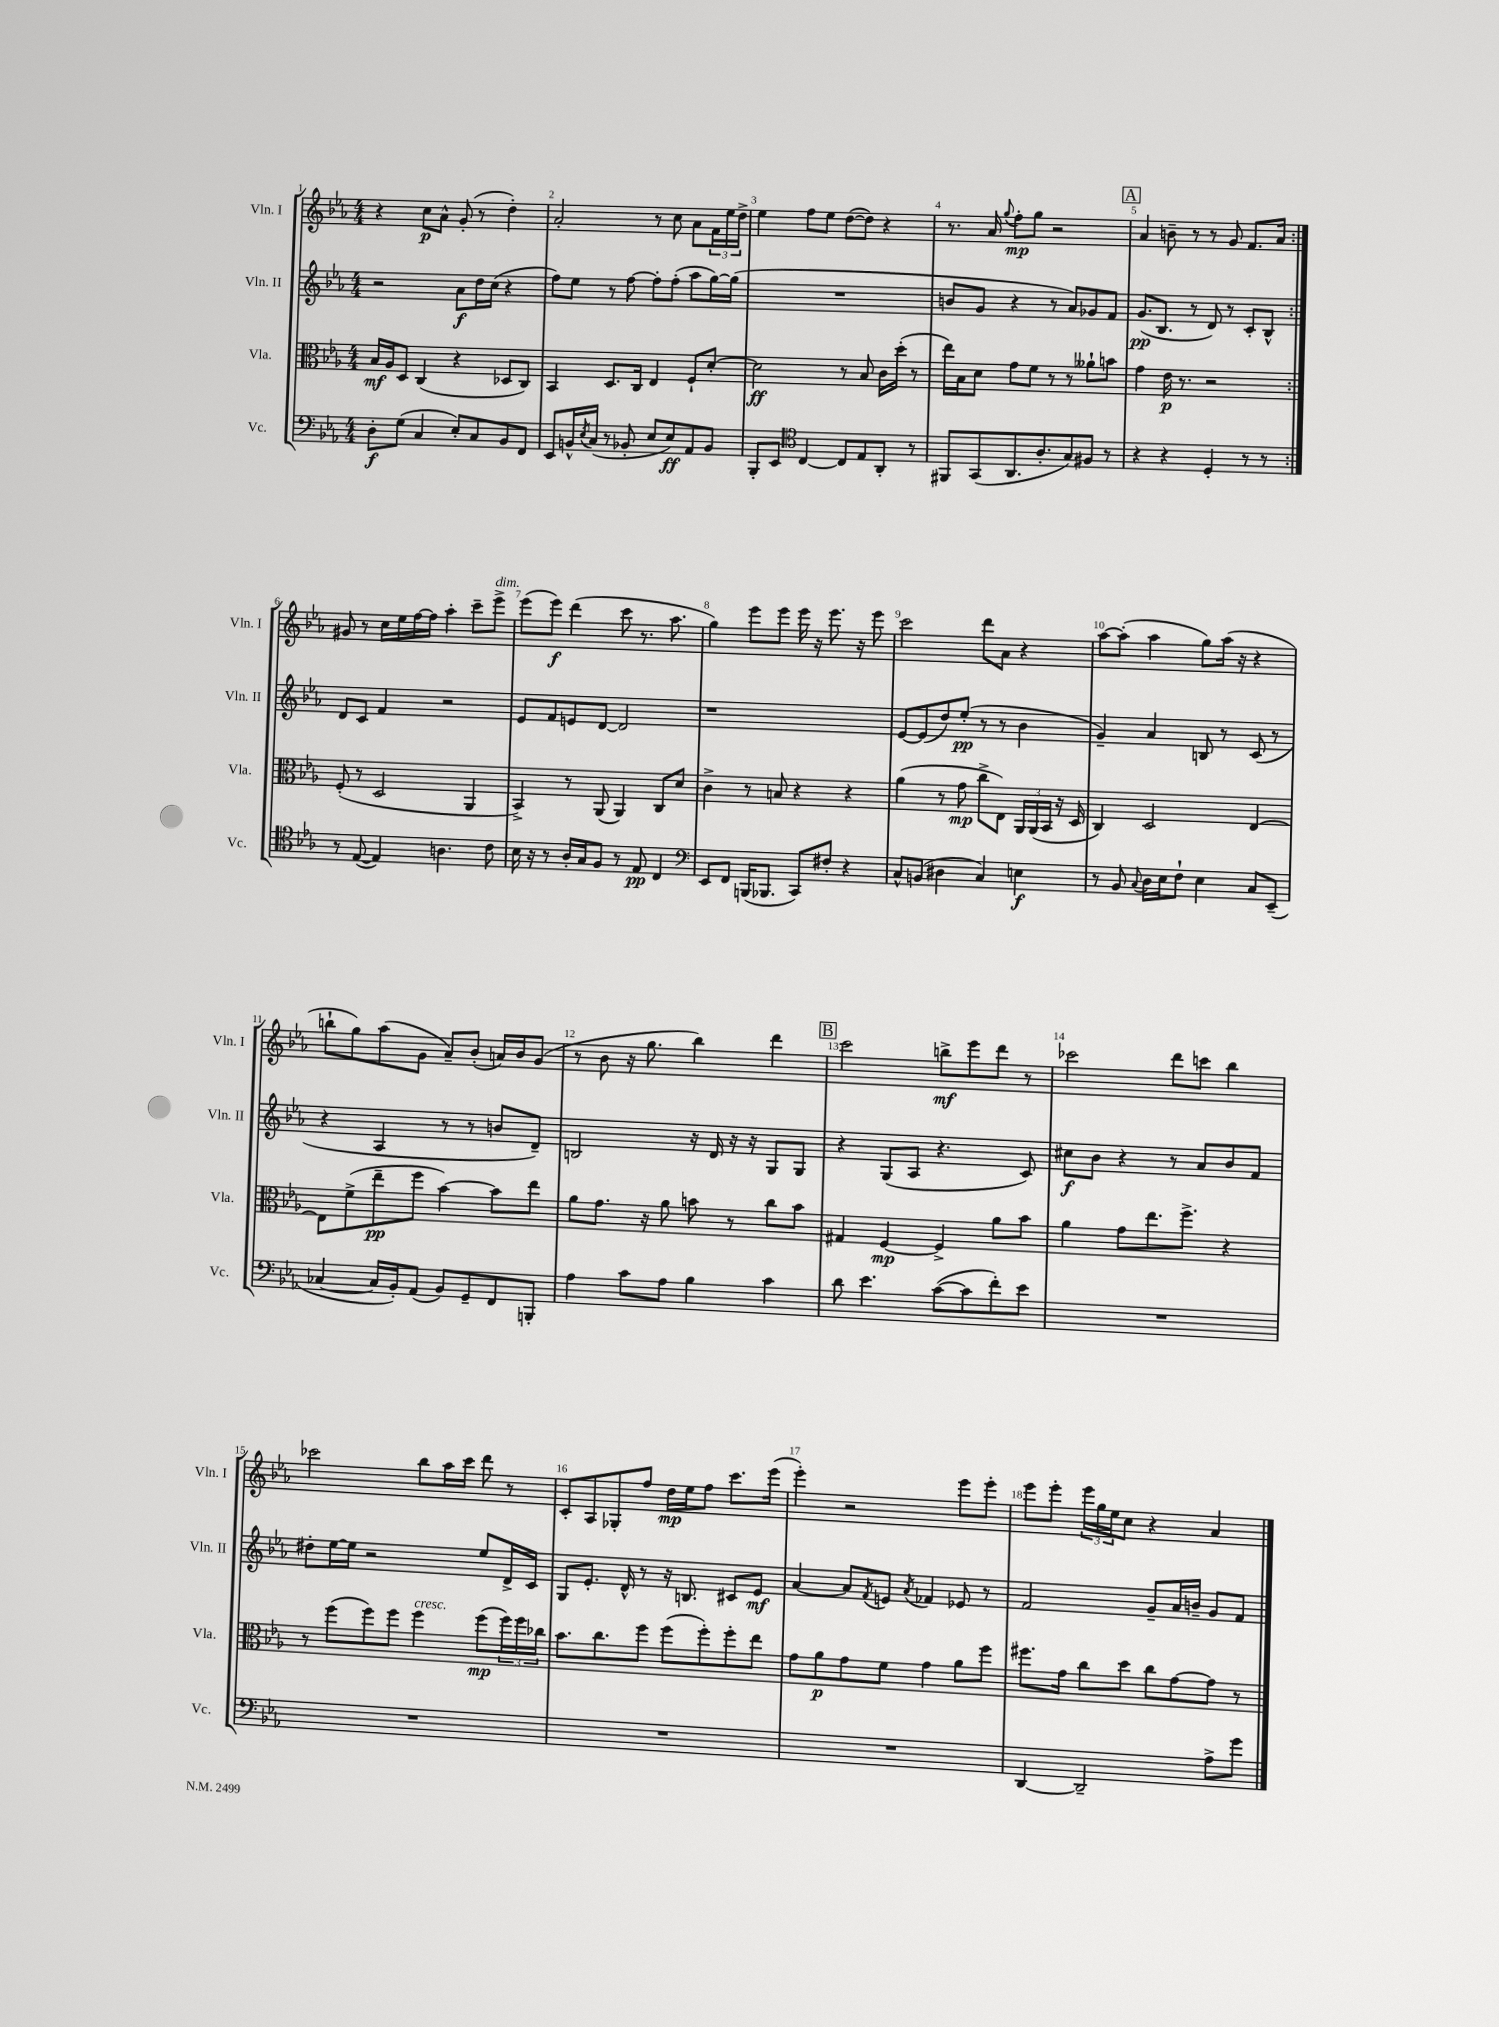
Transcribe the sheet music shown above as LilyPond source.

<<
\new StaffGroup <<
\new Staff = "s0" \with { instrumentName = "Vln. I" shortInstrumentName = "Vln. I" } {
    \clef treble \key ees \major \numericTimeSignature \time 4/4
    \repeat volta 2 { r4 c''8\p aes'8-^ g'8-.( r8 d''4-.) |
    aes'2-. r8 c''8 aes'8 \tuplet 3/2 { f'16 ees''16 d''16-> } |
    ees''4 f''8 ees''8 d''8~( d''8) r4 |
    r8. aes'16 \appoggiatura { g''8 } f''8-.\mp g''8 r2 |
    \mark \markup { \box "A" } aes'4 b'8-- r8 r8 g'8 f'8. aes'16 | }
    gis'8 r8 c''16 ees''16 f''16~ f''16 aes''4-. c'''8-- ees'''8->^\markup { \italic "dim." } |
    ees'''8( ees'''8\f) d'''4( c'''8 r8. aes''8. |
    g''4) ees'''8 ees'''8 ees'''16 r16 ees'''8. r16 ees'''8 |
    c'''2 d'''8 aes'8 r4 |
    aes''8~ aes''8-.( aes''4 g''8) aes''16( r16 r4 |
    b''8-! g''8) aes''8( g'8 aes'8--) bes'8-.( a'16) bes'16 g'8( |
    r8 bes'8 r16 g''8. bes''4) d'''4 |
    \mark \markup { \box "B" } c'''2 b''8->\mf ees'''8 d'''8 r8 |
    ces'''2 d'''8 c'''8 bes''4 |
    ces'''2 bes''8 aes''16 ces'''16 d'''8 r8 |
    c'8-. aes8 ges8-. f''8 d''16\mp ees''16 f''8 c'''8. ees'''16( |
    ees'''4-.) r2 ees'''8 ees'''8-. |
    ees'''8 ees'''8-. \tuplet 3/2 { ees'''16 g''16 ees''16 } c''8 r4 aes'4 \bar "|." |
}
\new Staff = "s1" \with { instrumentName = "Vln. II" shortInstrumentName = "Vln. II" } {
    \clef treble \key ees \major \numericTimeSignature \time 4/4
    \repeat volta 2 { r2 aes'8\f d''16 c''16( r4 |
    f''8) ees''8 r8 f''8~ f''8-. f''8-.( aes''8 g''16~) g''16( |
    R1 |
    b'8 g'8 r4 r8 aes'8) ges'8 f'8 |
    \mark \markup { \box "A" } g'8.\pp( bes8. r8 d'8) r8 c'8-. bes8-^ | }
    d'8 c'8 f'4 r2 |
    ees'8 f'8 e'8 d'8~ d'2 |
    r1 |
    ees'8~ ees'8( d''8) ees''8-.\pp( r8 r8 bes'4 |
    g'4--) aes'4 b8 r8 c'8( r8 |
    r4 aes4 r8 r8 b'8 d'8--) |
    b2 r16 d'16 r16 r16 g8 g8 |
    \mark \markup { \box "B" } r4 g8( aes8 r4. c'8) |
    cis''8\f bes'8 r4 r8 aes'8 bes'8 f'8 |
    dis''8-. ees''16~ ees''16 r2 ees''8 d'16-> c'16 |
    g8 ees'8.-. d'16-^ r8 r16 b8. cis'8 ees'8\mf |
    aes'4~ aes'8 \acciaccatura { f'8 } e'8 \acciaccatura { aes'8 } fes'4 ees'8 r8 |
    f'2 g'8-- aes'16 b'16-- g'8 f'8 \bar "|." |
}
\new Staff = "s2" \with { instrumentName = "Vla." shortInstrumentName = "Vla." } {
    \clef alto \key ees \major \numericTimeSignature \time 4/4
    \repeat volta 2 { bes16\mf aes16 d8 c4( r4 des8 c8) |
    bes,4 d8. c16 ees4 f8-! d'8~-. |
    d'2\ff r8 bes8 c'16 d''16-.( r8 |
    ees''16) bes16 d'8 g'8 f'8 r8 r8 aeses'8-! b'8 |
    \mark \markup { \box "A" } g'4 ees'16\p r8. r2 | }
    f8-.( r8 d2 aes,4 |
    bes,4->) r8 aes,8( aes,4) c8 d'8 |
    c'4-> r8 b8 r4 r4 |
    aes'4( r8 g'8\mp c''8-> ees8) \tuplet 3/2 { aes,16 aes,16( bes,16 } r16 d16 |
    c4) d2 ees4~ |
    ees8 f'8->( ees''8--\pp f''8 bes'4~) bes'8 ees''8 |
    aes'8 g'8. r16 aes'8 b'8 r8 c''8 b'8 |
    \mark \markup { \box "B" } gis4 f4~\mp f4-> aes'8 bes'8 |
    aes'4 g'8 ees''8. f''8.-> r4 |
    r8 f''8( f''8) f''8 f''4^\markup { \italic "cresc." } f''8\mp( \tuplet 3/2 { f''16) f''16 ces''16 } |
    bes'8. c''8. f''8 f''8( f''8-.) f''8-. ees''8 |
    g'8 aes'8\p g'8 f'8 g'4 aes'8 f''8 |
    fis''8. g'16 c''8 d''8 c''8 g'8~ g'8 r8 \bar "|." |
}
\new Staff = "s3" \with { instrumentName = "Vc." shortInstrumentName = "Vc." } {
    \clef bass \key ees \major \numericTimeSignature \time 4/4
    \repeat volta 2 { d8-.\f g8( c4 ees8-.) c8 bes,8 f,8 |
    ees,8 b,16-^ \acciaccatura { ees8 } c16( r8 bes,8-. ees8 ees8\ff) aes,8 bes,8 |
    bes,,8-. ees,8 \clef tenor c4~ c8 ees8 aes,8-. r8 |
    fis,8 g,8( aes,8. aes8.-. g8) fis8 r8 |
    \mark \markup { \box "A" } r4 r4 d4-. r8 r8 | }
    r8 ees8~( ees4) a4. c'8 |
    bes16 r16 r8 aes16-. g16 f8 r8 ees8\pp c4 |
    \clef bass ees,8 f,8 b,,16( bes,,8. c,8) fis8-. r4 |
    c8-^ b,8( dis4 c4) e4\f |
    r8 bes,8 \appoggiatura { c8 } d16 ees16 f8-! ees4 c8 ees,8--( |
    ces4~ ces16 bes,16-.) aes,8( bes,8) g,8-- f,8 b,,8-. |
    aes4 c'8 aes8 bes4 c'4 |
    \mark \markup { \box "B" } d'8 ees'4. c'8~( c'8 f'8-.) ees'8 |
    R1 |
    R1 |
    R1 |
    R1 |
    d,4~ d,2-- aes8-> g'8 \bar "|." |
}
>>
>>
\layout { \context { \Score \override BarNumber.break-visibility = ##(#f #t #t) barNumberVisibility = #all-bar-numbers-visible } }
